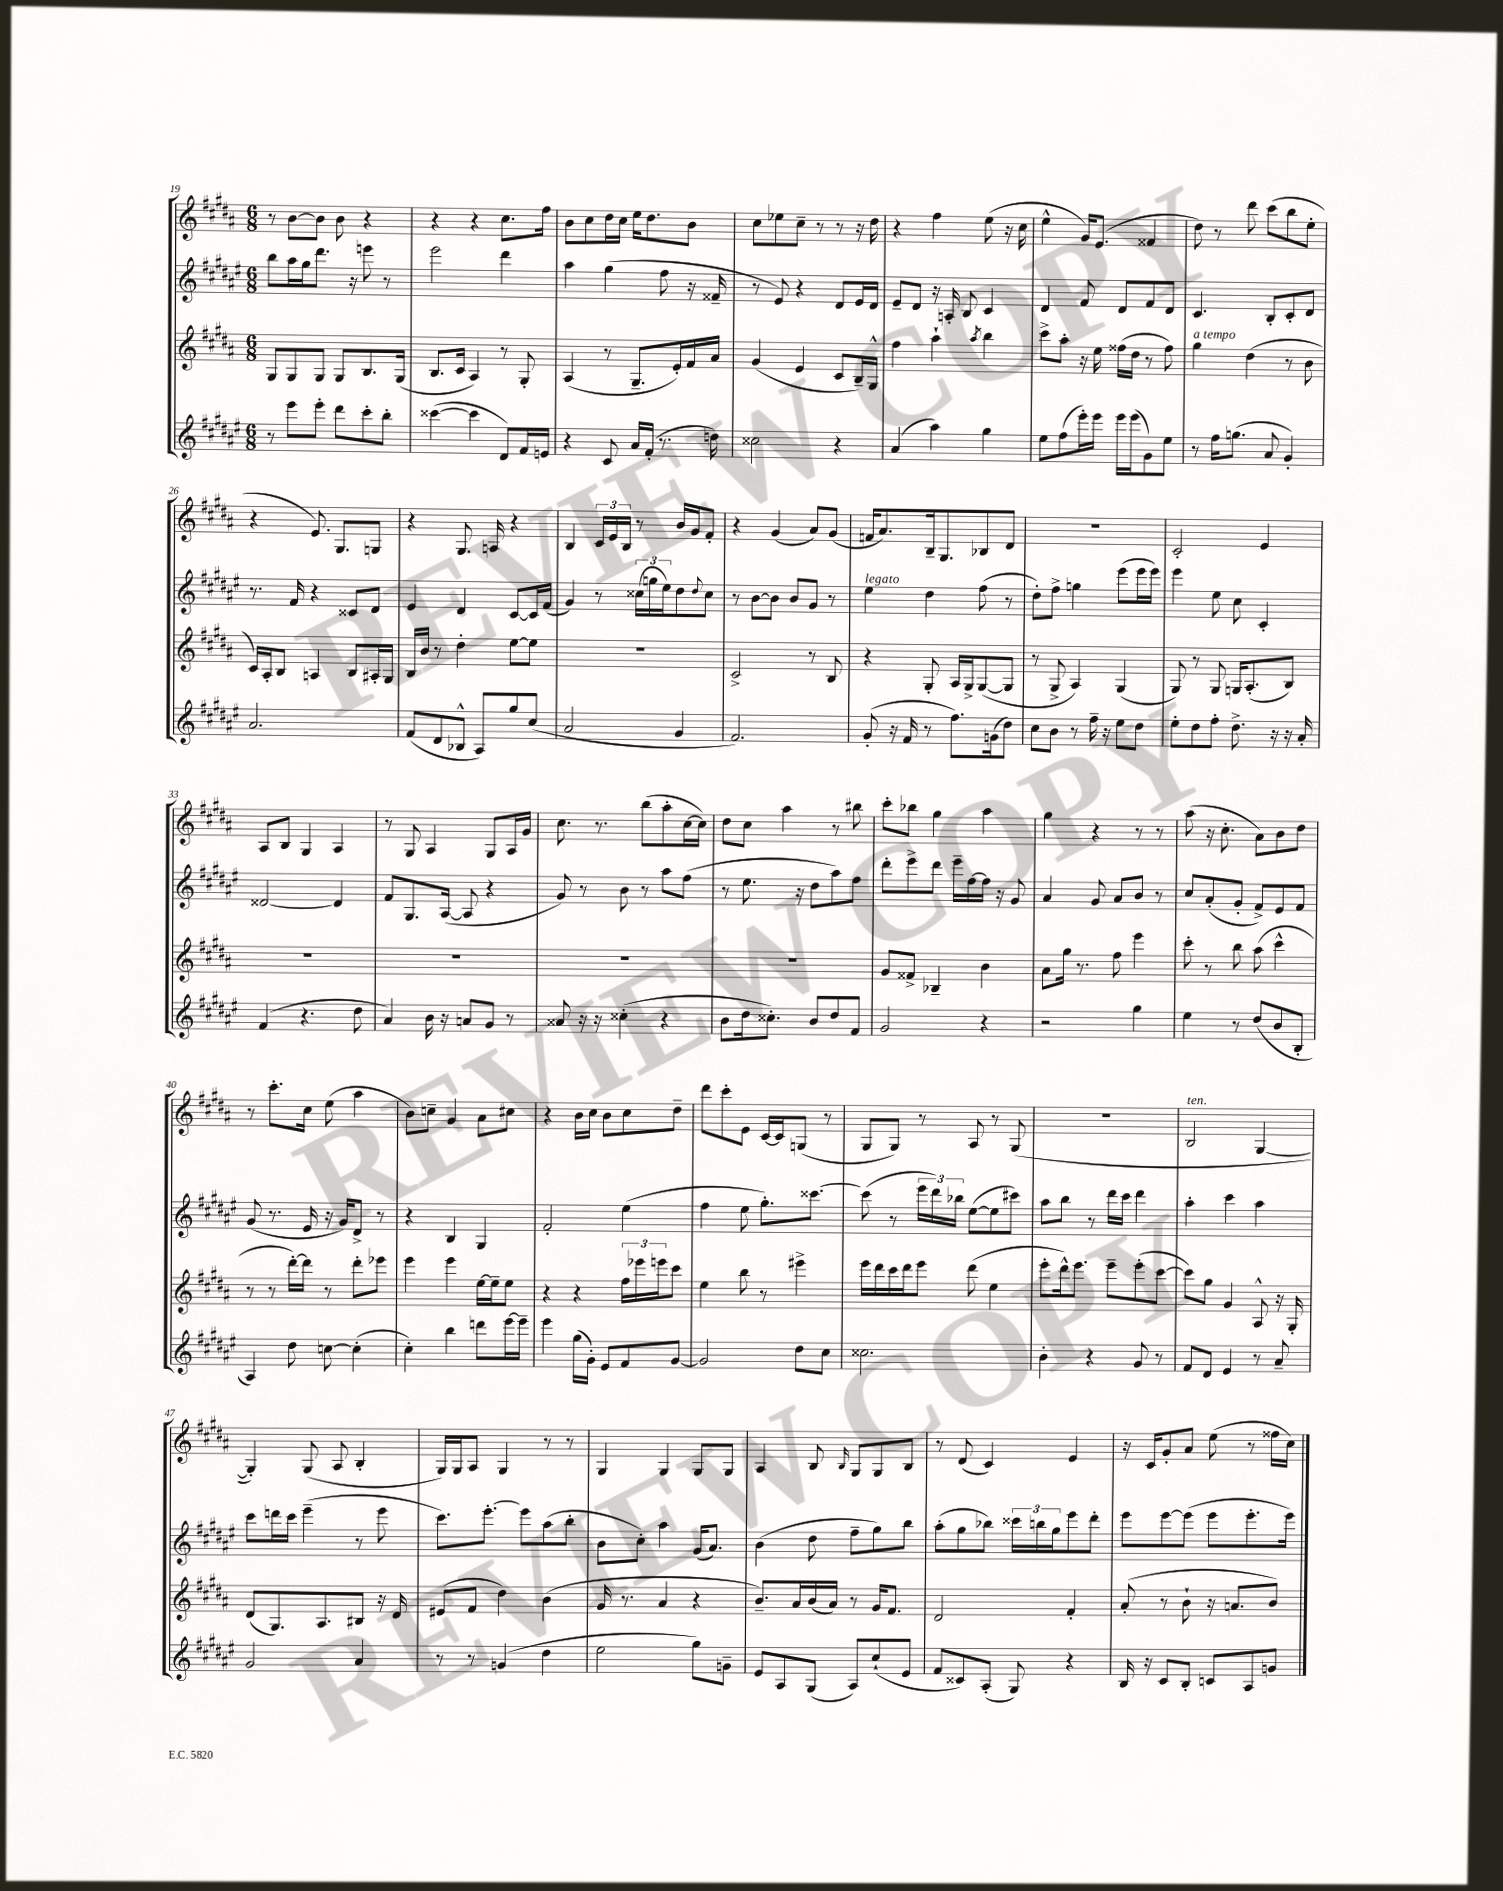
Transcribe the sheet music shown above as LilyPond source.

<<
\new StaffGroup <<
\new Staff = "s0" {
    \clef treble \key b \major \numericTimeSignature \time 6/8
    r8 b'8~ b'8 b'8 r4 |
    r4 r4 cis''8. fis''16 |
    b'8 cis''8 dis''16 cis''16 e''16 dis''8. b'8 |
    cis''8 ees''8 cis''8-- r8 r8 r16 dis''16 |
    r4 fis''4 e''8( r16 cis''16 |
    e''4-^ gis'16) e'8.( fisis'4 |
    dis''8) r8 dis'''8 cis'''8( b''8 e''8-. |
    r4 e'8.) gis8. g8 |
    r4 gis8. a16 r4 |
    b4 \tuplet 3/2 { cis'16 e'16 b16 } r8 b'16 gis'16 fis'8-. |
    r4 gis'4( ais'8) gis'8( |
    f'16 ais'8.) b16-- gis8. bes8 dis'8 |
    R2. |
    cis'2-. e'4 |
    ais8 b8 gis4 ais4 |
    r8 gis8 ais4 gis8 ais16 gis'16 |
    cis''8. r8. b''8( ais''8-. cis''16~ cis''16) |
    dis''8 cis''8 ais''4 r8 bis''8 |
    cis'''8-. bes''8 gis''4 ais''4 |
    gis''4 r4 r8 r8 |
    ais''8( r16 cis''8.-. ais'8) b'8 dis''8 |
    r8 cis'''8.-. cis''16 e''8( ais''4 |
    b'8) c''8-- gis'4 ais'8 cis''8 |
    r4 b'16 cis''16 b'8 cis''8 dis''8-- |
    dis'''8 cis'''8-. e'8 cis'16~ cis'16 g8( r8 |
    gis8 gis8) r8 ais8 r8 gis8( |
    R2. |
    b2^\markup { \italic "ten." } gis4~ |
    gis4-.) gis8( ais8 b4-. |
    gis16) gis16 ais8 gis4 r8 r8 |
    gis4 gis4 gis8 gis8 |
    ais4 b8 \grace { b16 } gis8 gis8 b8 |
    r8 dis'8( cis'4) e'4 |
    r16 cis'16 gis'8-. ais'8 e''8( r8 fisis''16 cis''16) \bar "|." |
}
\new Staff = "s1" {
    \clef treble \key fis \major \numericTimeSignature \time 6/8
    b''8 ais''16 gis''16 dis'''8. r16 e'''8 r8 |
    eis'''2 dis'''4 |
    ais''4 gis''4( fis''8 r16 fisis'16-- |
    r8 eis'8) r4 dis'8 eis'16 dis'16 |
    eis'8-- dis'8 r16 a16-. b8 cis'4 |
    dis'4 fis'8 dis'8 fis'8 dis'8 |
    cis'4. b8-. cis'8-. dis'8 |
    r8. fis'16 r4 cisis'8 dis'8 |
    eis'4 dis'4 cis'8~ cis'16 fis'16( |
    gis'4) r8 \tuplet 3/2 { cisis''16( g''16 eis''16) } dis''8 \appoggiatura { dis''8 } cisis''8 |
    r8 b'8~ b'8 b'8 gis'8 r8 |
    eis''4^\markup { \italic "legato" } dis''4 fis''8( r8 |
    dis''8-.) fis''8-> g''4 eis'''8( eis'''16 eis'''16) |
    eis'''4 eis''8 cis''8 cis'4-. |
    disis'2~ disis'4 |
    fis'8 gis8. ais16~( ais8 r4 |
    gis'8) r8 b'8 r8 ais''8 fis''8( |
    r8 eis''8. r16 dis''8 ais''8) fis''8 |
    dis'''8-. eis'''8-> dis'''8 eis'''16-- fis''16~ fis''16 r16 gis'8 |
    ais'4 gis'8 ais'8 b'8 r8 |
    cis''8 ais'8-.( gis'8-. fis'8->) eis'8 fis'8 |
    gis'8( r8. eis'16 r16 gis'16) dis'8-> r8 |
    r4 b4 gis4 |
    fis'2-. eis''4( |
    fis''4 eis''8 gis''8.-.) cisis'''8.~ |
    cisis'''8( r8 \tuplet 3/2 { eis'''16 dis'''16) bes''16 } eis''8~( eis''8 cis'''8) |
    ais''8 b''8 r8 dis'''16 cis'''16 dis'''4 |
    ais''4-. cis'''4 ais''4 |
    cis'''8 d'''16 cis'''16 eis'''4--( r8 eis'''8 |
    cis'''8.) eis'''8.~-. eis'''8 ais''8( b''8-. |
    b'8 cis''8-.) ais''4 gis'16( ais'8.) |
    b'4( dis''8 fis''8-- gis''8) b''8 |
    ais''8-.( gis''8 bes''8) \tuplet 3/2 { cisis'''16 b''16 gis''16 } eis'''8 dis'''8-. |
    eis'''8 eis'''8~ eis'''8( eis'''8 eis'''8.-. eis'''16) \bar "|." |
}
\new Staff = "s2" {
    \clef treble \key b \major \numericTimeSignature \time 6/8
    gis8 gis8 gis8 gis8 b8. gis16( |
    b8. cis'16 ais4) r8 gis8-. |
    ais4( r8 gis8.-- e'16-.) fis'16 ais'16 |
    gis'4( e'4 cis'8 b16--) gis16-^ |
    fis''4 ais''4-! \acciaccatura { ais''8 } b''4 |
    cis'''8-> ais''8-. r16 e''16 fisis''16( dis''16 r8 fisis''8) |
    gis''4^\markup { \italic "a tempo" } dis''4( r8 b'8 |
    cis'16) ais16-. b8 a4 b8 ais16-. gis16 |
    b16 b'16 r8 dis''4-. e''8~ e''8 |
    R2. |
    cis'2-> r8 b8 |
    r4 gis8-. ais16 gis16-> gis8~( gis8 |
    r8 gis8-> ais4) gis4( |
    gis8) r8 gis8 g16 ais8.-.( b8) |
    R2. |
    R2. |
    R2. |
    R2. |
    gis'8 fisis'8-> bes4-- b'4 |
    ais'8 gis''16 r8. fis''8 e'''4 |
    cis'''8-. r8 b''8 ais''8( cis'''4-^ |
    r8 r8 dis'''16~-.) dis'''16 r8 dis'''8-. ees'''8 |
    e'''4 e'''4 e''16~ e''16-- e''8 |
    r4 r4 \tuplet 3/2 { fis''16 ees'''16 e'''16 } cis'''8 |
    e''4 b''8 r8 eis'''4-> |
    e'''16 dis'''16 cis'''16 dis'''16 e'''8 dis'''8( e''4 |
    e'''8-. dis'''16-^) e'''8. e'''8-- e'''8-.( cis'''8~ |
    cis'''8) gis''8 gis'4 ais8-^ r16 gis16-. |
    dis'8( gis8.) ais8. bis8 r16 dis'16 |
    eis'8( fis'8 dis''4) b'4( |
    gis'16 r8. ais'4 r4 |
    b'8.--) ais'16 b'16( ais'16) r8 gis'16 fis'8. |
    dis'2 fis'4-. |
    ais'8-.( r8 b'8-! r16 a'8. b'8) \bar "|." |
}
\new Staff = "s3" {
    \clef treble \key fis \major \numericTimeSignature \time 6/8
    r8 eis'''8 eis'''8-. dis'''8 cis'''8-. b''8-. |
    cisis'''4~( cisis'''4 dis'8) fis'16 e'16 |
    r4 cis'8 ais'16 fis'16-.( r8. d''16) |
    cisis''2 r4 |
    ais'4( ais''4) gis''4 |
    eis''8 fis''8( eis'''16-.) eis'''16 eis'''16 eis'''16( gis'8) eis''8 |
    r8 fis''16 g''8.( ais'8 gis'4-.) |
    ais'2. |
    fis'8( dis'8 bes8-^ ais8) gis''8 cis''8( |
    ais'2 gis'4 |
    fis'2.) |
    gis'8-.( r16 fis'16 r8 fis''8.) g'16( dis''8) |
    cis''8 b'8 r8 fis''16-- r16 eis''8 dis''8 |
    eis''8-. dis''8 fis''8-. dis''8.-> r16 r16 ais'16-. |
    fis'4( r4. dis''8 |
    ais'4) b'16 r16 a'8 gis'8 r8 |
    aisis'8 r16 r16 cisis''4-.( r4 |
    b'8 dis''16 cisis''8.-.) b'8 dis''8 fis'8 |
    gis'2 r4 |
    r2 gis''4 |
    eis''4 r8 dis''8( b'8 b8-. |
    ais4) dis''8 c''8~ c''4-.( |
    cis''4-.) b''4 d'''8 eis'''16~ eis'''16-- |
    eis'''4 gis''16( gis'16-.) eis'8 fis'8 gis'8~ |
    gis'2 dis''8 cis''8 |
    cisis''2. |
    b'4-. r4 gis'8 r8 |
    fis'8 dis'8 eis'4 r8 ais'8-- |
    gis'2 ais'4 |
    r8 r8 g'4( dis''4 |
    eis''2 gis''8) g'8-- |
    eis'8 ais8 gis8( ais8) cis''8-!( eis'8 |
    fis'8 cisis'8) ais8-.( gis8) r4 |
    b16 r16 cis'8 b8-. c'8 ais8 g'8 \bar "|." |
}
>>
>>
\layout { \context { \Score currentBarNumber = #19 } }
